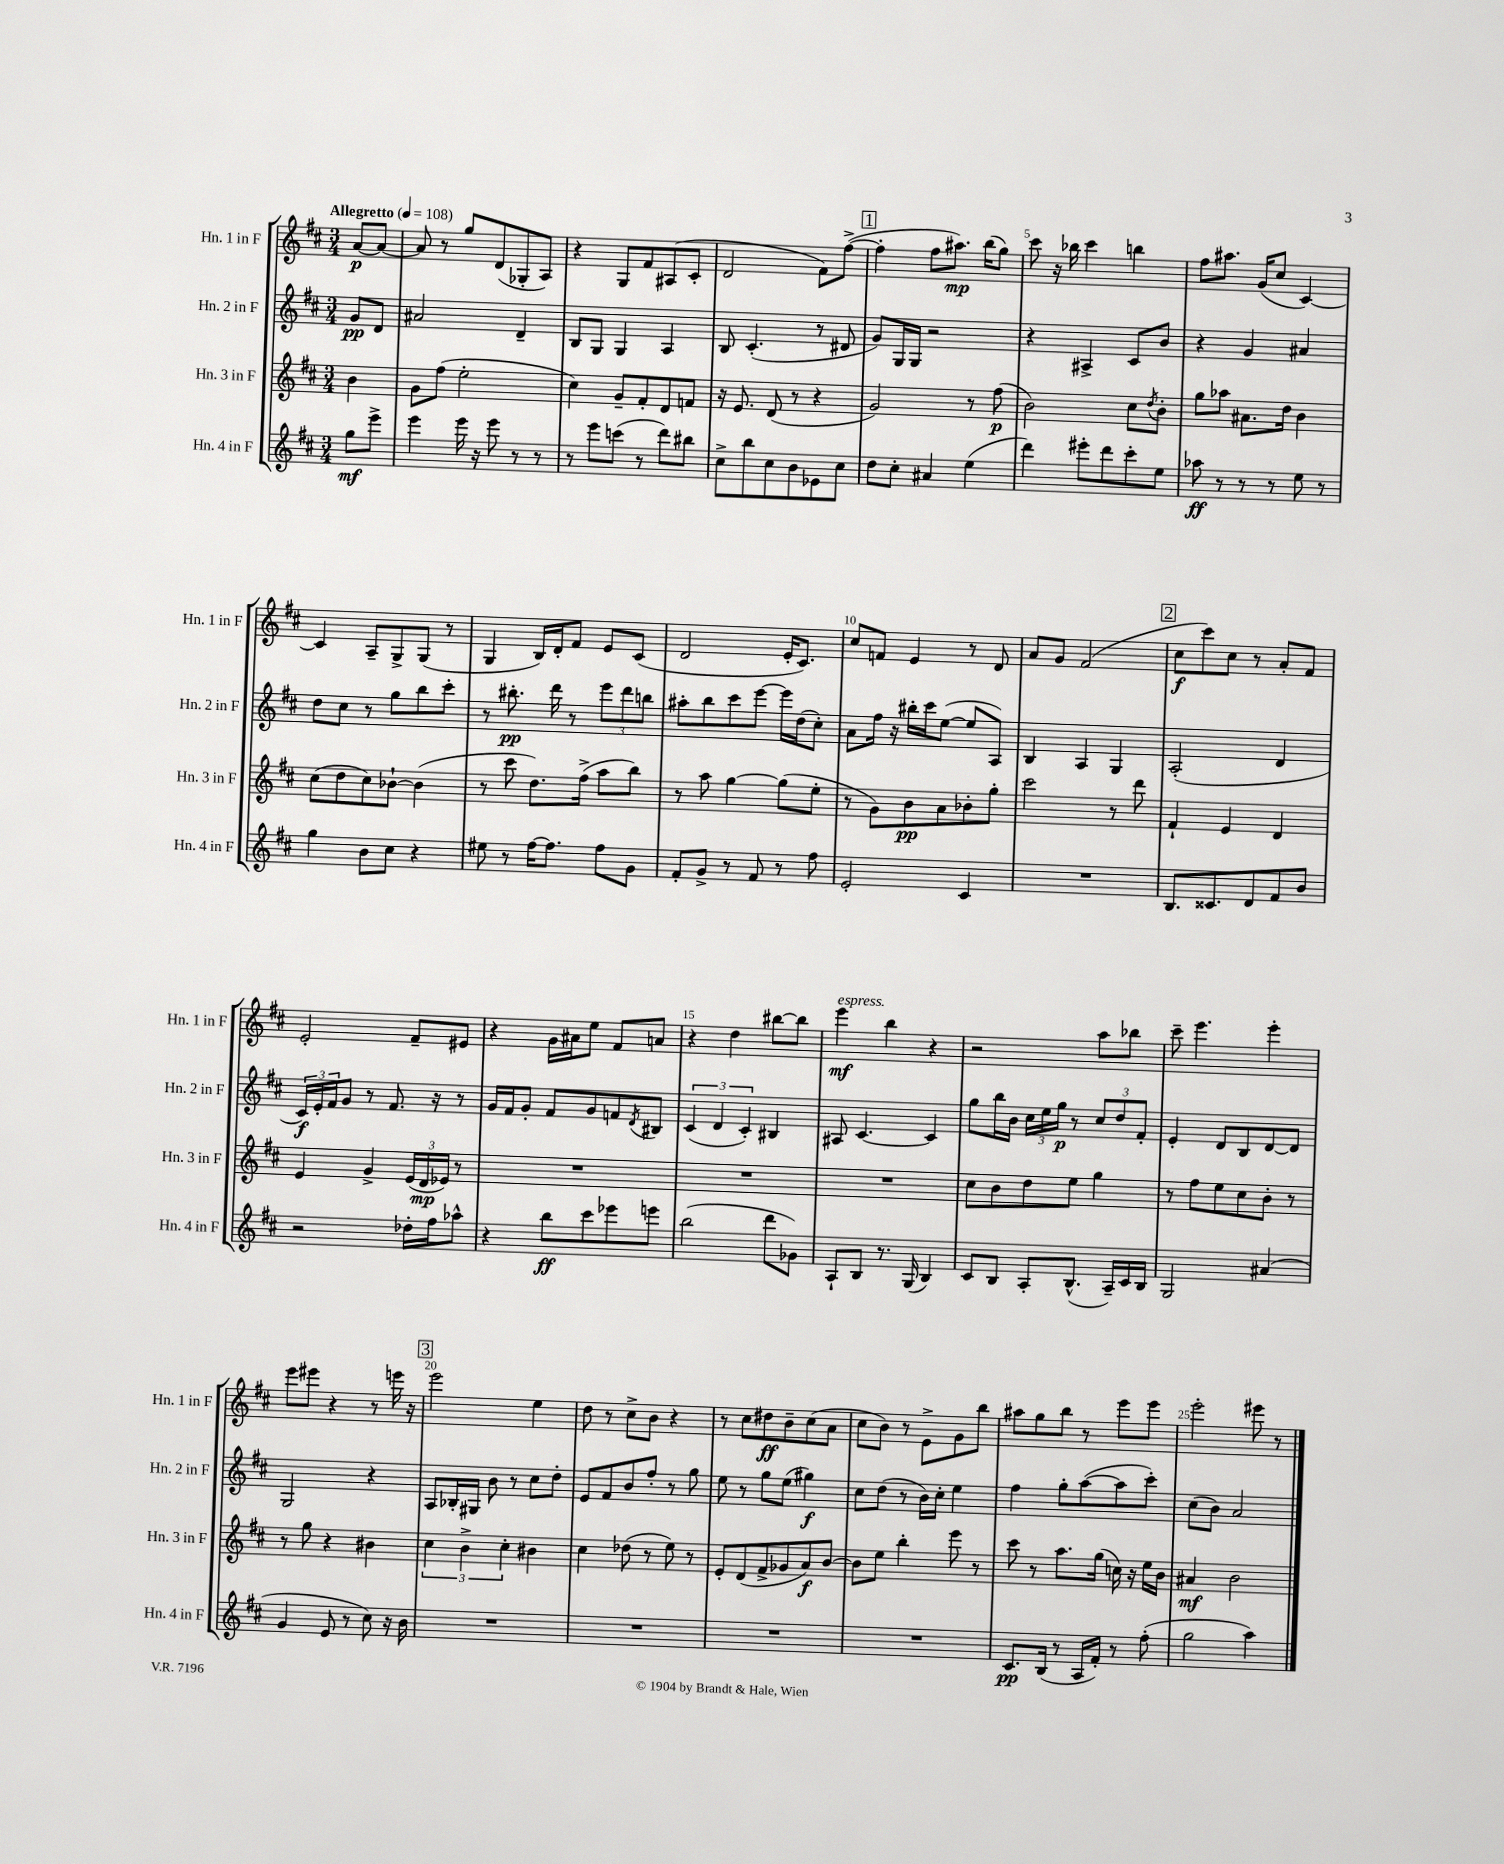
<<
\new StaffGroup <<
\new Staff = "s0" \with { instrumentName = "Hn. 1 in F" shortInstrumentName = "Hn. 1 in F" } {
    \clef treble \key d \major \numericTimeSignature \time 3/4 \partial 4 \tempo "Allegretto" 4 = 108
    a'8~\p a'8~ |
    a'8 r8 g''8 d'8( ges8-. a8) |
    r4 g8 fis'8 ais8( cis'8-. |
    d'2 fis'8) fis''8~->( |
    \mark \markup { \box "1" } fis''4-. fis''8 ais''8.\mp) b''16( g''8) |
    cis'''8 r16 bes''16 cis'''4 b''4 |
    fis''8 ais''8. g'16( cis''8 cis'4~) |
    cis'4 a8-- g8-> g8( r8 |
    g4 b16) d'16-. fis'8 e'8 cis'8( |
    d'2 e'16-. cis'8.) |
    cis''8 f'8 e'4 r8 d'8 |
    a'8 g'8 fis'2( |
    \mark \markup { \box "2" } cis''8\f cis'''8) cis''8 r8 a'8-. fis'8 |
    e'2-. fis'8-- eis'8 |
    r4 g'16 ais'16 e''8 fis'8 a'8 |
    r4 d''4 bis''8~ bis''8 |
    e'''4\mf^\markup { \italic "espress." } b''4 r4 |
    r2 a''8 bes''8 |
    cis'''8-- e'''4. e'''4-. |
    e'''8 eis'''8 r4 r8 e'''16 r16 |
    \mark \markup { \box "3" } e'''2 e''4 |
    d''8 r8 cis''8-> b'8 r4 |
    r8 cis''8 dis''8\ff b'8-- cis''8( a'8 |
    cis''8 b'8) r8 e'8-> g'8 b''8 |
    ais''8 g''8 b''8 r8 e'''8 e'''8 |
    e'''2-. eis'''8 r8 \bar "|." |
}
\new Staff = "s1" \with { instrumentName = "Hn. 2 in F" shortInstrumentName = "Hn. 2 in F" } {
    \clef treble \key d \major \numericTimeSignature \time 3/4 \partial 4
    g'8\pp d'8 |
    ais'2 d'4-- |
    b8 g8 g4 a4 |
    b8 cis'4.-.( r8 dis'8 |
    \mark \markup { \box "1" } g'8) g16 g16 r2 |
    r4 ais4-> cis'8 b'8 |
    r4 g'4 ais'4 |
    d''8 cis''8 r8 g''8 b''8 cis'''8-. |
    r8 bis''8.-.\pp d'''16 r8 \tuplet 3/2 { e'''8 d'''8 b''8 } |
    ais''8-. b''8 cis'''8 e'''8~ e'''16 d''16( cis''8-.) |
    a'8 fis''16 r16 bis''16-. cis'''16 e''8~( e''8 a8) |
    b4 a4 g4 |
    \mark \markup { \box "2" } a2-.( d'4 |
    \tuplet 3/2 { cis'16\f) e'16-. fis'16 } g'8 r8 fis'8. r16 r8 |
    g'16 fis'16 g'8-. fis'8 g'8 f'8 \acciaccatura { d'8 } bis8 |
    \tuplet 3/2 { cis'4( d'4 cis'4-.) } bis4 |
    ais8 cis'4.~ cis'4 |
    g''8 b''16 b'16 \tuplet 3/2 { cis''16 e''16 g''16\p } r8 \tuplet 3/2 { cis''8 d''8 fis'8-. } |
    e'4-. d'8 b8 d'8~ d'8 |
    g2 r4 |
    \mark \markup { \box "3" } a8 bes16-. gis16 b'8 r8 cis''8 d''8-. |
    e'8 fis'8 b'8 fis''8-. r8 g''8 |
    e''8 r8 g''8 e''8( gis''4\f) |
    cis''8 d''8( r8 b'16) cis''16-. e''4 |
    fis''4 g''8-. a''8~( a''8 cis'''8-.) |
    cis''8( b'8) a'2 \bar "|." |
}
\new Staff = "s2" \with { instrumentName = "Hn. 3 in F" shortInstrumentName = "Hn. 3 in F" } {
    \clef treble \key d \major \numericTimeSignature \time 3/4 \partial 4
    b'4 |
    g'8 fis''8( e''2-. |
    cis''4) g'8-- fis'8-. d'8 f'8 |
    r16 e'8. d'8( r8 r4 |
    \mark \markup { \box "1" } g'2) r8 fis''8\p( |
    b'2) cis''8 \acciaccatura { d''8 } b'8-. |
    g''8 aes''8 ais'8. d''16 b'4 |
    cis''8( d''8 cis''8) bes'8~-! bes'4( |
    r8 cis'''8 d''8.) fis''16->( a''8 b''8) |
    r8 a''8 g''4~ g''8( e''8-. |
    r8 g'8) b'8\pp a'8 bes'8-. g''8-. |
    cis'''2 r8 d'''8 |
    \mark \markup { \box "2" } fis'4-! e'4 d'4 |
    e'4 g'4-> \tuplet 3/2 { e'16( d'16\mp ees'16) } r8 |
    R2. |
    R2. |
    R2. |
    cis''8 b'8 d''8 e''8 g''4 |
    r8 fis''8 e''8 cis''8 b'8-. r8 |
    r8 g''8 r4 bis'4 |
    \mark \markup { \box "3" } \tuplet 3/2 { cis''4 b'4-> cis''4-. } bis'4 |
    cis''4 des''8( r8 e''8) r8 |
    e'8-. d'8( fis'8-> ges'8 a'8\f) b'8~ |
    b'8 e''8 b''4-. e'''8 r8 |
    cis'''8 r8 a''8. g''16( c''16) r16 e''16 b'16 |
    ais'4\mf b'2 \bar "|." |
}
\new Staff = "s3" \with { instrumentName = "Hn. 4 in F" shortInstrumentName = "Hn. 4 in F" } {
    \clef treble \key d \major \numericTimeSignature \time 3/4 \partial 4
    g''8\mf e'''8-> |
    e'''4 e'''16 r16 e'''8 r8 r8 |
    r8 e'''8 c'''8( r8 d'''8) bis''8 |
    cis''8-> b''8 cis''8 b'8 ees'8 cis''8 |
    \mark \markup { \box "1" } d''8 cis''8-. ais'4 e''4( |
    d'''4) eis'''8-. d'''8 cis'''8-. e''8 |
    aes''8\ff r8 r8 r8 e''8 r8 |
    g''4 b'8 cis''8 r4 |
    eis''8 r8 fis''16~ fis''8. fis''8 g'8 |
    fis'8-. g'8-> r8 fis'8 r8 fis''8 |
    e'2-. cis'4 |
    R2. |
    \mark \markup { \box "2" } b8. cisis'8. d'8 fis'8 b'8 |
    r2 des''16-. fis''16 aes''8-^ |
    r4 b''8\ff cis'''8 ees'''8 e'''8 |
    b''2( d'''8 ges'8) |
    a8-! b8 r8. g16( b4) |
    cis'8 b8 a8-. b8.-^( a16--) cis'16 b16 |
    g2 ais'4( |
    g'4 e'8 r8 cis''8) r16 b'16 |
    \mark \markup { \box "3" } R2. |
    R2. |
    R2. |
    R2. |
    cis'8.\pp b16( r8 a16 fis'16-.) r8 fis''8-.( |
    g''2 a''4) \bar "|." |
}
>>
>>
\layout { \context { \Score \override BarNumber.break-visibility = ##(#f #t #t) barNumberVisibility = #(every-nth-bar-number-visible 5) } }
